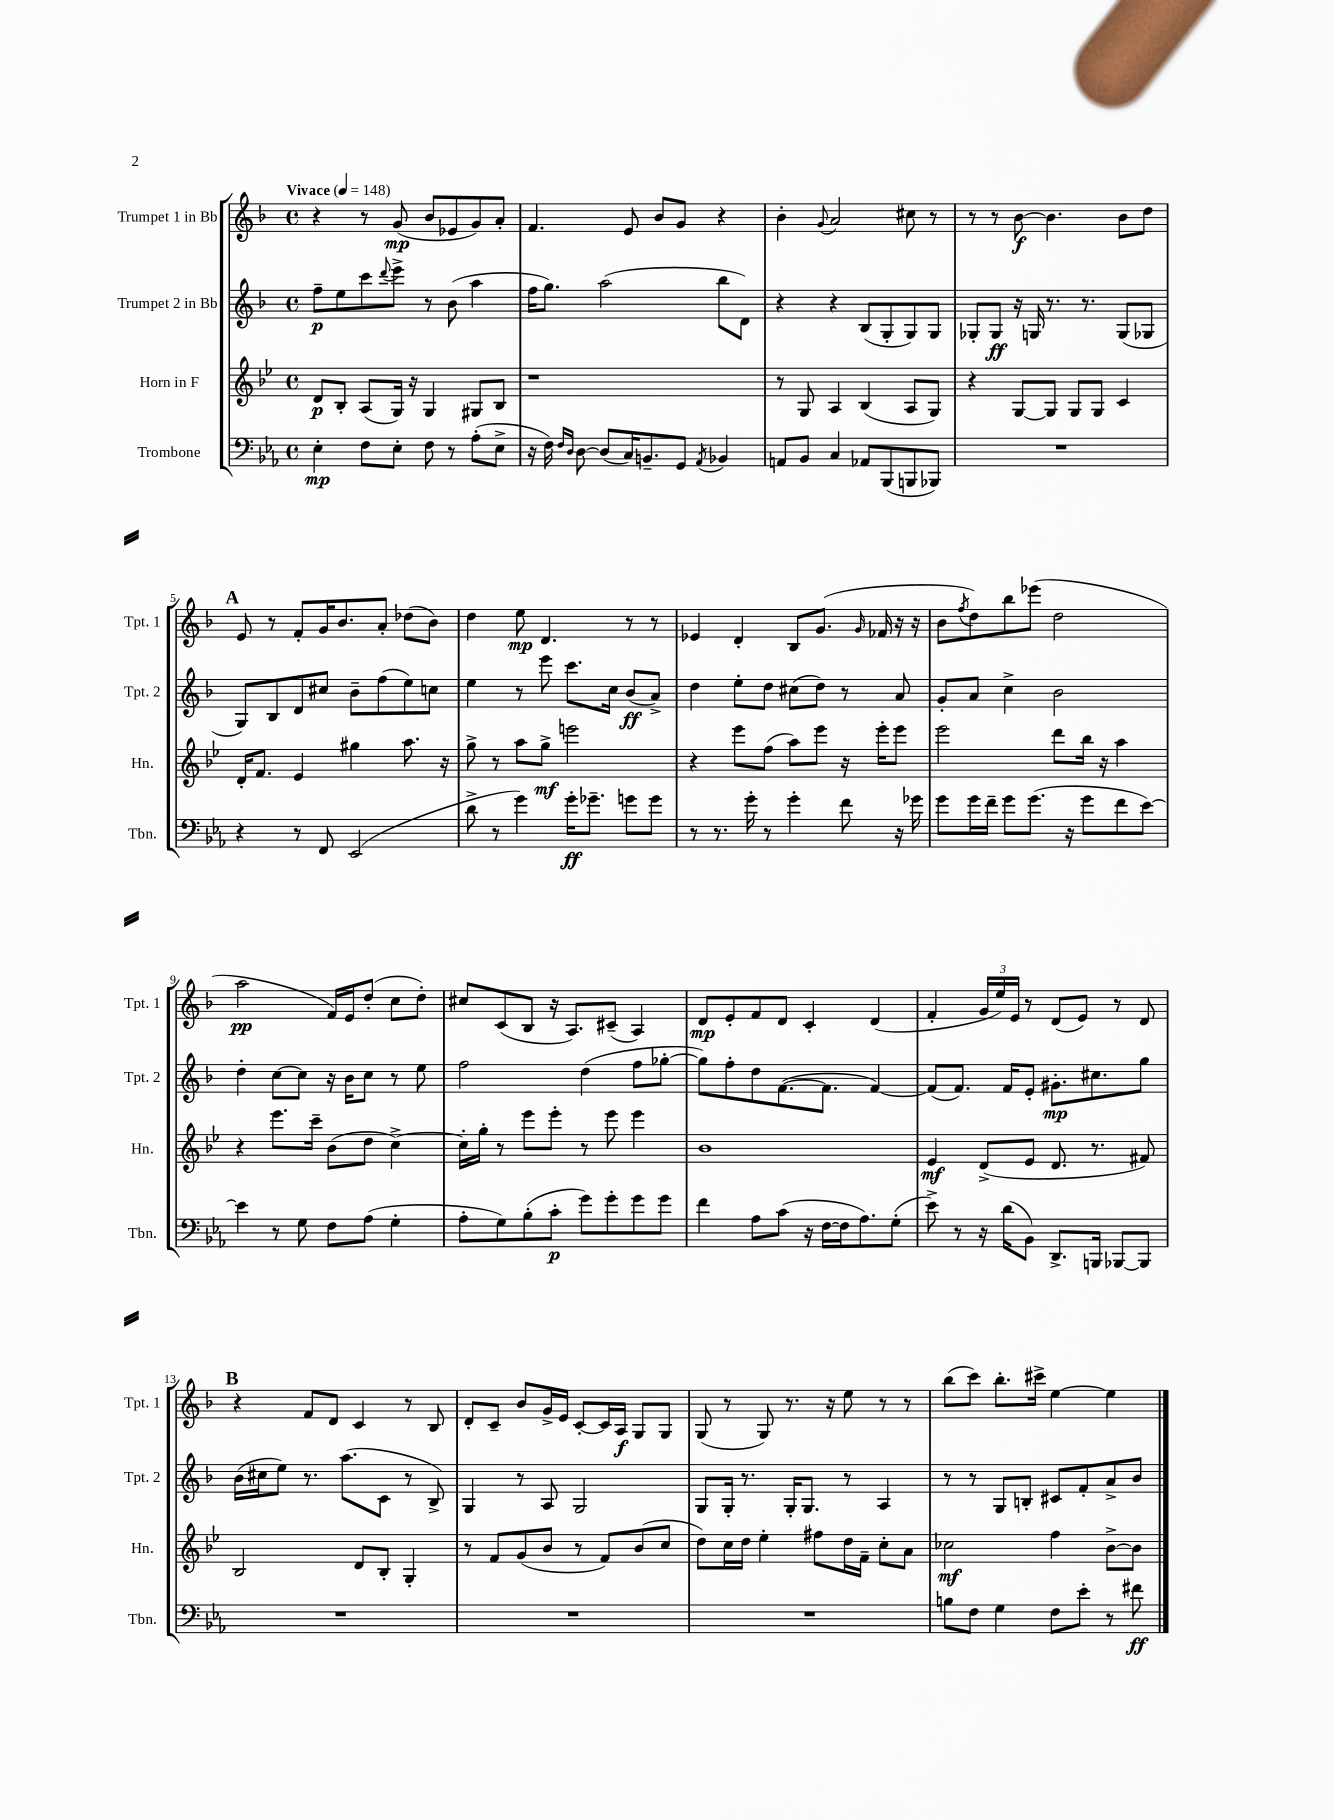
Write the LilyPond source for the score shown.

<<
\new StaffGroup <<
\new Staff = "s0" \with { instrumentName = "Trumpet 1 in Bb" shortInstrumentName = "Tpt. 1" } {
    \clef treble \key f \major \defaultTimeSignature \time 4/4 \tempo "Vivace" 4 = 148
    r4 r8 g'8\mp( bes'8 ees'8 g'8) a'8-. |
    f'4. e'8 bes'8 g'8 r4 |
    bes'4-. \appoggiatura { g'8 } a'2 cis''8 r8 |
    r8 r8 bes'8~\f bes'4. bes'8 d''8 |
    \mark \markup { \bold "A" } e'8 r8 f'8-. g'16 bes'8. a'8-. des''8( bes'8) |
    d''4 e''8\mp d'4. r8 r8 |
    ees'4 d'4-. bes8 g'8.( \grace { g'16 } fes'16 r16 r16 |
    bes'8 \acciaccatura { f''8 } d''8) bes''8 ees'''8( d''2 |
    a''2\pp f'16) e'16 d''8-.( c''8 d''8-.) |
    cis''8 c'8( bes8 r16 a8.) cis'8--( a4) |
    d'8\mp e'8-. f'8 d'8 c'4-. d'4( |
    f'4-. \tuplet 3/2 { g'16 e''16) e'16 } r8 d'8( e'8) r8 d'8 |
    \mark \markup { \bold "B" } r4 f'8 d'8 c'4 r8 bes8 |
    d'8-. c'8-- bes'8 g'16-> e'16 c'8~-. c'16 a16\f g8 g8 |
    g8( r8 g8) r8. r16 e''8 r8 r8 |
    bes''8( c'''8) bes''8.-. cis'''16-> e''4~ e''4 \bar "|." |
}
\new Staff = "s1" \with { instrumentName = "Trumpet 2 in Bb" shortInstrumentName = "Tpt. 2" } {
    \clef treble \key f \major \defaultTimeSignature \time 4/4
    f''8--\p e''8 c'''8 \appoggiatura { d'''8 } e'''8-> r8 bes'8( a''4 |
    f''16 g''8.) a''2( bes''8 d'8) |
    r4 r4 bes8( g8-. g8) g8 |
    ges8-. ges8\ff r16 g16 r8. r8. g8( ges8 |
    \mark \markup { \bold "A" } g8) bes8 d'8 cis''8 bes'8-- f''8( e''8) c''8 |
    e''4 r8 e'''8 c'''8. c''16 bes'8\ff( a'8->) |
    d''4 e''8-. d''8 cis''8( d''8) r8 a'8 |
    g'8-. a'8 c''4-> bes'2 |
    d''4-. c''8~ c''8 r16 bes'16 c''8 r8 e''8 |
    f''2 d''4( f''8 ges''8~-. |
    ges''8) f''8-. d''8 f'8.~( f'8. f'4~) |
    f'8( f'8.) f'16 e'8-. gis'8.-.\mp cis''8. g''8 |
    \mark \markup { \bold "B" } bes'16( cis''16 e''8) r8. a''8.( c'8 r8 bes8->) |
    g4 r8 a8 g2 |
    g8 g16-. r8. g16-. g8. r8 a4 |
    r8 r8 g8 b8-. cis'8 f'8-. a'8-> bes'8 \bar "|." |
}
\new Staff = "s2" \with { instrumentName = "Horn in F" shortInstrumentName = "Hn." } {
    \clef treble \key bes \major \defaultTimeSignature \time 4/4
    d'8\p bes8-. a8( g16) r16 g4 gis8 bes8 |
    r1 |
    r8 g8 a4 bes4( a8 g8) |
    r4 g8~ g8 g8 g8 c'4 |
    \mark \markup { \bold "A" } d'16-. f'8. ees'4 gis''4 a''8. r16 |
    g''8-> r8 a''8 g''8->\mf e'''2 |
    r4 ees'''8 f''8( a''8) ees'''8 r16 ees'''16-. ees'''8 |
    ees'''2 d'''8 bes''16 r16 a''4 |
    r4 ees'''8. c'''16-- bes'8( d''8 c''4~->) |
    c''16-. g''16-. r8 ees'''8 ees'''8-. r8 ees'''8 ees'''4 |
    bes'1 |
    ees'4\mf d'8->( ees'8 d'8. r8. fis'8) |
    \mark \markup { \bold "B" } bes2 d'8 bes8-. g4-. |
    r8 f'8 g'8( bes'8 r8 f'8) bes'8( c''8 |
    d''8) c''16 d''16 ees''4-. fis''8 d''16 f'16-- c''8-. a'8 |
    ces''2\mf f''4 bes'8~-> bes'8 \bar "|." |
}
\new Staff = "s3" \with { instrumentName = "Trombone" shortInstrumentName = "Tbn." } {
    \clef bass \key ees \major \defaultTimeSignature \time 4/4
    ees4-.\mp f8 ees8-. f8 r8 aes8-.( ees8-> |
    r16 f16) \grace { f16 d16 } d8~ d8( c16) b,8.-- g,8 \acciaccatura { aes,8 } bes,4 |
    a,8 bes,8 c4 aes,8 bes,,8( b,,8 bes,,8) |
    R1 |
    \mark \markup { \bold "A" } r4 r8 f,8 ees,2( |
    d'8-> r8 g'4) g'16-.\ff ges'8.-- g'8 g'8 |
    r8 r8. g'16-. r8 g'4-. f'8 r16 ges'16 |
    g'8 g'16 f'16-- g'8 g'8.( r16 g'8 f'8 ees'8~) |
    ees'4 r8 g8 f8 aes8( g4-. |
    aes8-. g8) bes8-.( c'8-.\p g'8) g'8-. g'8 g'8 |
    f'4 aes8 c'8( r16 f16~ f16 aes8.) g8-.( |
    ees'8->) r8 r16 d'16( bes,8) d,8.-> b,,16 bes,,8~ bes,,8 |
    \mark \markup { \bold "B" } R1 |
    R1 |
    R1 |
    b8 f8 g4 f8 ees'8-. r8 fis'8\ff \bar "|." |
}
>>
>>
